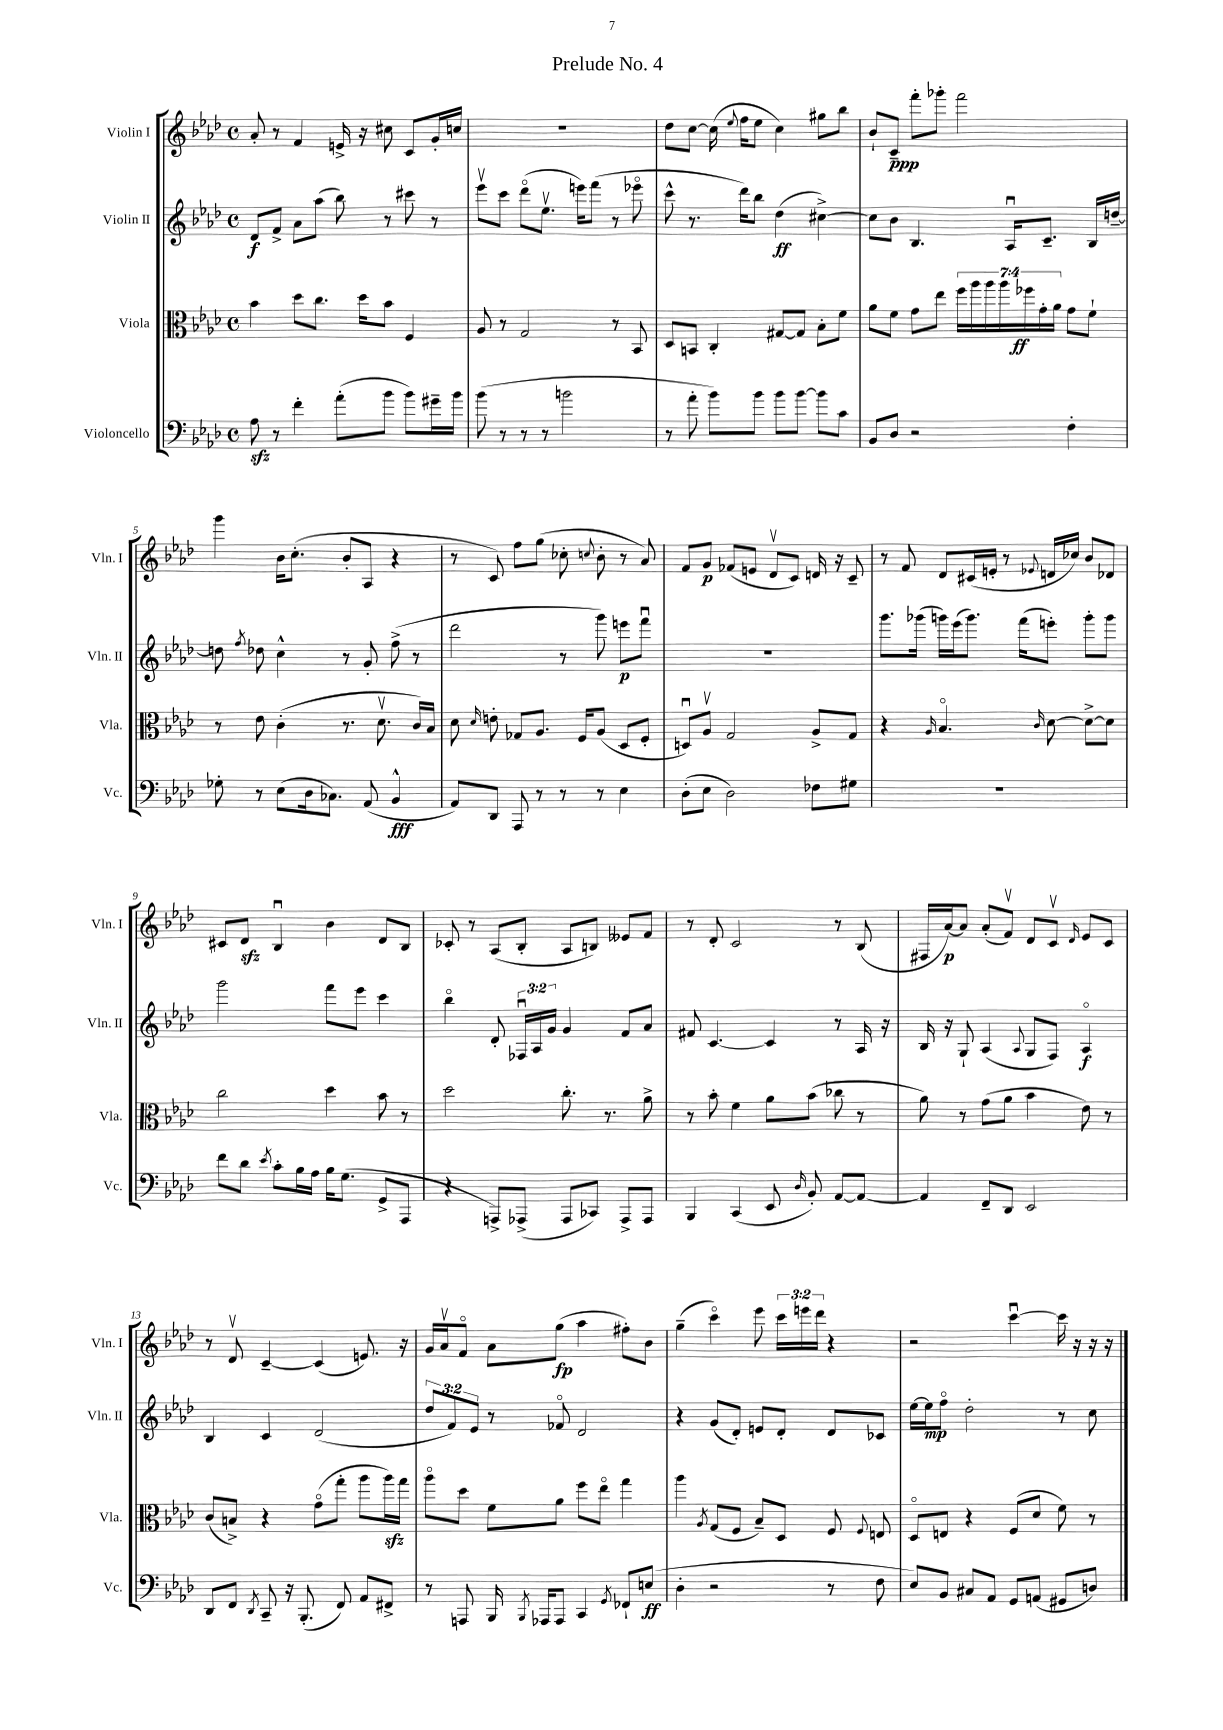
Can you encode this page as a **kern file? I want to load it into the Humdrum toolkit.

**kern	**kern	**kern	**kern
*staff4	*staff3	*staff2	*staff1
*clefF4	*clefC3	*clefG2	*clefG2
*k[b-e-a-d-]	*k[b-e-a-d-]	*k[b-e-a-d-]	*k[b-e-a-d-]
*M4/4	*M4/4	*M4/4	*M4/4
*met(c)	*met(c)	*met(c)	*met(c)
8A-\	4b-\	8d-/L	8a-'/
8r	.	8f^/J	8r
4f'\	8dd-\L	8a-\L	4f/
.	8.cc\J	(8aa-\J	.
(8a-'\L	.	8bb-\)	16e^/
.	16dd-\LK	.	16r
8b-\J	8b-\J	8r	8cc#\
8b-\L)	4F/	8ccc#\	8c/L
16g#~\L	.	8r	16g'/L
16b-\JJ	.	.	16cc/JJ
=	=	=	=
(8b-\	8A-/	8eee-v\L	1r
8r	8r	8ccc\J	.
8r	2G/	(8ddd-o\L	.
8r	.	8.ee-v\J	.
2b\	.	.	.
.	.	16eee\LK)	.
.	.	(8fff\J	.
.	8r	8r	.
.	8BB-/	8eee-o\	.
=	=	=	=
8r	8D-/L	8ccc^^\	8dd-\L
8a-'\	8BB/J	8.r	[8cc\J
8b-\L)	4C'/	.	(16cc\]
.	.	.	8qqee-/
.	.	16ddd-\LK)	16ff\LK
8b-\J	.	8bb-\J	8ee-\J
8b-\L	[8G#/L	(4dd-\	4cc\)
[8b-\J	8G#/]J	.	.
8b-\]L	8B-'\L	[4cc#^\)	8gg#\L
8c\J	8f\J	.	8bb-\J
=	=	=	=
8BB-/L	8a-\L	8cc#\]L	8b-`/L
8D-/J	8f\J	8b-\J	8c~/J
2r	8g\L	4.B-/	8fff'\L
.	8ee-\J	.	8ggg-'\J
.	28ff\LL	.	2fff\
.	28aa-\	.	.
.	28aa-\	.	.
.	28aa-\	.	.
.	.	16A-u/LK	.
.	28ff-\	.	.
.	28g'\	.	.
.	.	8.c~/J	.
.	28a-\JJ	.	.
4F'\	8g\L	.	.
.	8f`\J	16B-/LL	.
.	.	[16dd~/JJ	.
=	=	=	=
8G-'\	8r	8dd\]	4ggg\
.	.	8qff/	.
8r	8e-\	8dd-\	.
(8E-\L	(4c'\	4cc^^\	16b-\LK
.	.	.	(8.cc'\J
16D-\k	.	.	.
8.C-\J)	.	.	.
.	8.r	8r	8b-'/L
(8AA-/	.	8g'/	8A-/J
.	8.d-v\	.	.
4BB-^^/	.	(8ff^\	4r
.	16c/LL)	8r	.
.	16B-/JJ	.	.
=	=	=	=
8AA-/L)	8d-\	2ddd-\	8r
.	16qqd-/	.	.
8DD-/J	8e'\	.	8c/)
8AAA-/	8G-/L	.	8ff\L
8r	8.A-/J	.	(8gg\J
8r	.	8r	8cc-'\
.	16F/LK	.	.
.	.	.	8qqcc/
8r	(8A-/J	8ggg\)	8b-'\
4E-\	8D-/L	8eee\L	8r
.	8F'/J	8fffu\J	8a-/)
=	=	=	=
(8D-'\L	8Du/L)	1r	8f/L
8E-\J	8A-v/J	.	8g/J
2D-\)	2G/	.	(8f-/L
.	.	.	8e/J
.	.	.	8d-v/L
.	.	.	8c/J)
8F-\L	8A-^/L	.	16d/
.	.	.	16r
8G#\J	8G/J	.	8c~/
=	=	=	=
1r	4r	8.ggg\L	8r
.	.	.	8f/
.	.	(16ggg-\Jk	.
.	16qqA-/	.	.
.	4.B-o/	16ggg\LL)	8d-/L
.	.	(16eee-\J	.
.	.	8.ggg\J)	(16c#/L
.	.	.	16e'/JJ
.	.	.	8r
.	.	(16fff\LK	.
.	16qqc/	.	8qqe-/
.	[8d-\	8eee'\J)	16d/LL
.	.	.	16cc-/JJ)
.	8d-^\_L	8ggg'\L	8b-/L
.	8d-\]J	8ggg\J	8d-/J
=	=	=	=
8f\L	2cc\	2ggg\	8c#/L
8d-\J	.	.	8d-/J
8qe-/	.	.	.
8c'\L	.	.	4B-u/
16B-\L	.	.	.
16A-\JJ	.	.	.
16B-\LK	4dd-\	8fff\L	4b-\
(8.G\J	.	.	.
.	.	8eee-\J	.
8GG^/L	8b-\	4ccc\	8d-/L
8AAA-/J	8r	.	8B-/J
=	=	=	=
4r	2dd-\	4bb-o\	8c-'/
.	.	.	8r
8AAA^/L)	.	8d-'/	(8A-/L
(8AAA-^/J	.	24F-u/LL	8B-'/J
.	.	24A-/	.
.	.	24g/JJ	.
8AAA-/L	8.cc'\	4g/	8A-/L
8CC-/J)	.	.	8B/J)
.	8.r	.	.
8AAA-^/L	.	8f/L	8e--/L
8AAA-/J	8a-^\	8a-/J	8f/J
=	=	=	=
4BBB-/	8r	8f#/	8r
.	8b-'\	[4.c/	8d-'/
(4CC/	4f\	.	2c/
8EE-/	8a-\L	4c/]	.
16qqD-/	.	.	.
8BB-'/)	(8b-\J	.	.
[8AA-/L	8cc-\	8r	8r
8AA-/_J	8r	16A-/	(8B-/
.	.	16r	.
=	=	=	=
4AA-/]	8a-\)	16B-/	16F#/LL
.	.	16r	[16a-/J)
.	8r	8G`/	8a-/]J
8FF~/L	(8g\L	(4A-/	(8a-'/L
8DD-/J	8a-\J	.	8fv/J)
.	.	8qqA-/	.
2EE-/	4b-\	8G/L	8d-/L
.	.	8F/J)	8cv/J
.	.	.	16qqd-/
.	8e-\)	4A-o/	8e-/L
.	8r	.	8c/J
=	=	=	=
8DD-/L	(8c/L	4B-/	8r
8FF/J	8B^/J)	.	8d-v/
8qDD-/	.	.	.
8CC~/	4r	4c/	[4c~/
16r	.	.	.
(8.BBB-'/	.	.	.
.	(8go\L	(2d-/	(4c/]
8FF/)	8gg'\J	.	.
8AA-/L	8aa-\L	.	8.e/)
8FF#^/J	16aa-\L)	.	.
.	16gg\JJ	.	16r
=	=	=	=
8r	8aa-o\L	12dd-/L	16g/LL
.	.	.	16a-v/J
.	.	12f/)	.
8AAA/	8dd-\J	.	8fo/J
.	.	12e-/J	.
16BBB-/	8f\L	8r	8a-\L
8qBBB-/	.	.	.
16AAA-/LK	.	.	.
8AAA-/J	8a-\J	8f-o/	(8gg\J
4CC/	8ff\L	2d-/	4aa-\
.	8ee-o\J	.	.
8qGG/	.	.	.
8FF-`/L	4gg\	.	8ff#'\L)
(8E/J	.	.	8b-\J
=	=	=	=
4D-'\	4aa-\	4r	(4gg~\
.	8qA-/	.	.
2r	(8G/L	(8g/L	4ccco\)
.	8F/J	8d-'/J)	.
.	8B-~/L)	8e/L	8eee-\
.	8D-/J	8d-'/J	24ccc\LL
.	.	.	24eee\
.	.	.	24ddd-\JJ
8r	8F/	8d-/L	4r
.	8qqF/	.	.
8F\	8E/	8c-/J	.
=	=	=	=
8E-/L)	8D-o/L	[16ee-\LL	2r
.	.	16ee-\]J	.
8BB-/J	8E/J	8ffo\J	.
8C#/L	4r	2dd-'\	.
8AA-/J	.	.	.
8GG/L	(8F/L	.	[4cccu\
(8AA/J	8d-/J	.	.
8GG#/L	8f\)	8r	16ccc\]
.	.	.	16r
8D/J)	8r	8cc\	16r
.	.	.	16r
==	==	==	==
*-	*-	*-	*-
